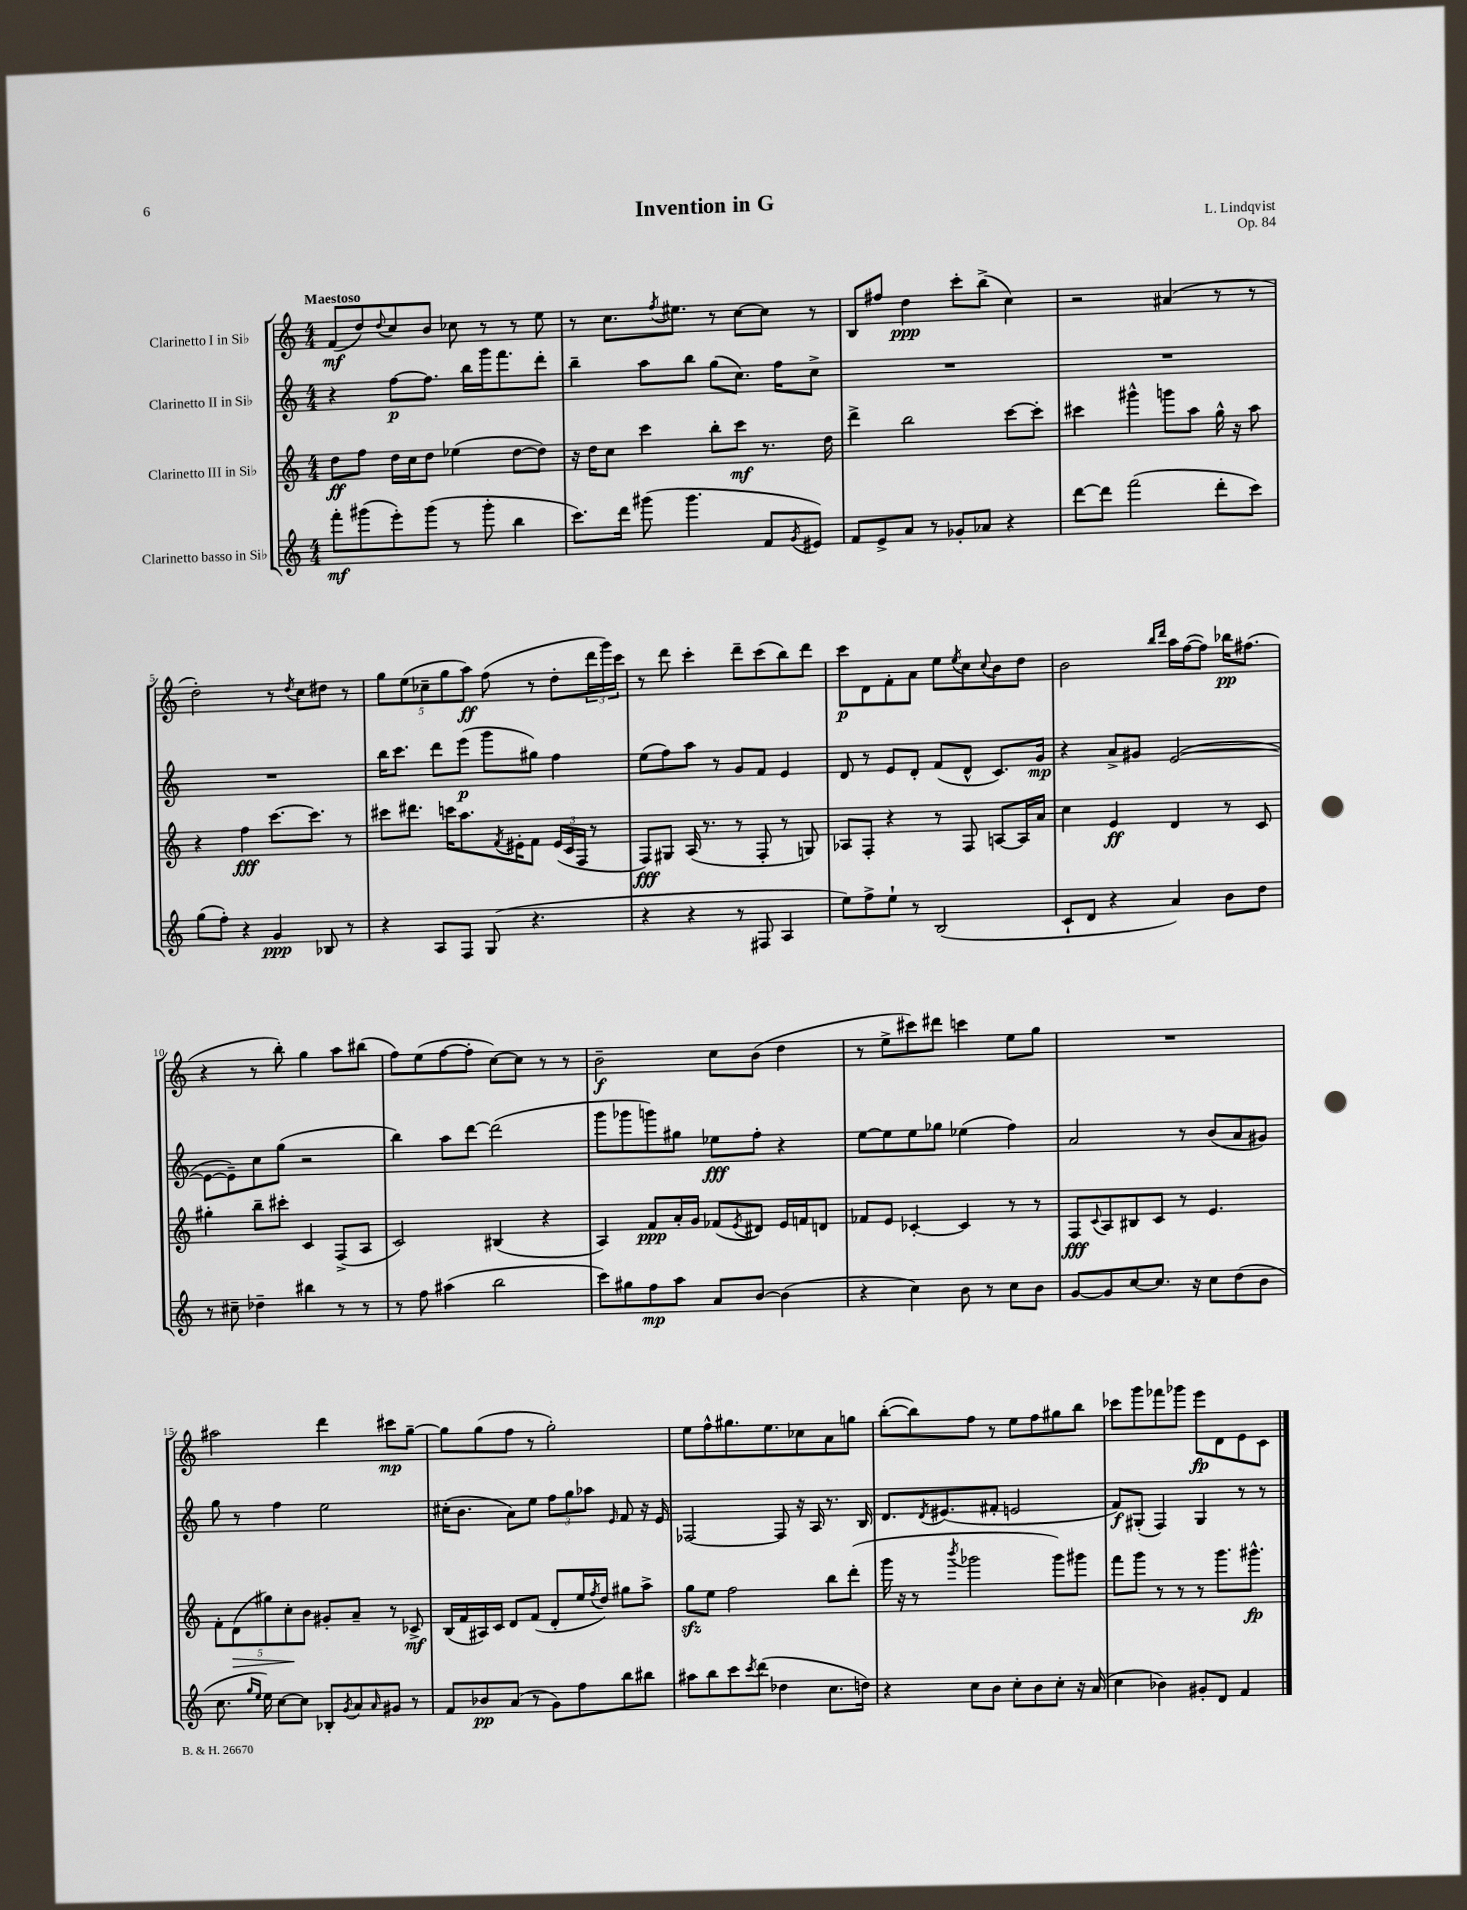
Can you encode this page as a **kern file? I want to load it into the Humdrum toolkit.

**kern	**kern	**kern	**kern
*staff4	*staff3	*staff2	*staff1
*clefG2	*clefG2	*clefG2	*clefG2
*k[]	*k[]	*k[]	*k[]
*M4/4	*M4/4	*M4/4	*M4/4
8fff'	8dd	4r	(8f
(8ggg#	8ff	.	8dd)
.	.	.	8qqdd
8eee')	16dd	[8ff	8cc
.	16cc	.	.
(8ggg#	8dd	8.ff]	8b
8r	(4ee-	.	8cc-
.	.	16bb	.
8ggg#'	.	16ggg	8r
.	.	8.fff	.
4bb	[8dd	.	8r
.	8dd])	8ddd'	8ee
=	=	=	=
8.ccc)	16r	4bb~	8r
.	16dd	.	.
.	8cc	.	8.cc
16ddd	.	.	.
(8ggg#	4ccc	8aa	.
.	.	.	8qff
.	.	.	8.ee#
4.ggg#	.	8bb	.
.	8bb'	(8gg	8r
.	8ccc	8.cc)	[8cc
8f	8.r	.	8cc]
.	.	16ff	.
8qg	.	.	.
8e#)	.	8cc^	8r
.	16dd	.	.
=	=	=	=
8f	4ddd^	1r	8B
8e^	.	.	8ff#
8a	2bb	.	4dd
8r	.	.	.
8g-'	.	.	8ccc'
8a-	.	.	(8bb^
4r	[8ccc	.	4cc)
.	8ccc']	.	.
=	=	=	=
[8ddd	4ccc#	1r	2r
8ddd]	.	.	.
(2fff	4ggg#^^	.	.
.	8ggg	.	(4a#
.	8aa	.	.
8ddd'	16gg^^	.	8r
.	16r	.	.
8ccc)	8aa	.	8r
=	=	=	=
(8gg	4r	1r	2dd')
8ff')	.	.	.
4r	4ff	.	.
4g	[8.ccc	.	8r
.	.	.	8qdd
.	.	.	8cc
.	8.ccc]	.	.
8B-	.	.	8dd#
8r	8r	.	8r
=	=	=	=
4r	8ccc#	16bb	10gg
.	.	8.ccc	.
.	.	.	(10ee
.	8.ddd#	.	.
.	.	.	10cc-~
8A	.	8ddd	.
.	.	.	10gg
.	16ccc	.	.
8F	8.aa	(8eee	.
.	.	.	10aa)
(8G	.	8ggg	(8ff
.	8qf	.	.
.	16e#'	.	.
4.r	8f	8gg#)	8r
.	(24e#	4ff	8dd'
.	24c	.	.
.	24F	.	.
.	8r	.	24ddd
.	.	.	24ggg)
.	.	.	24ccc
=	=	=	=
4r	8F)	(8ee	8r
.	8G#	8ff)	8ddd
4r	(16A	8aa	4ccc'
.	8.r	.	.
.	.	8r	.
8r	8r	8g	8ddd~
8F#	8F'	8f	(8ccc
4A	8r	4e	8bb)
.	8G)	.	8ddd
=	=	=	=
8ee)	8A-	8d	8ccc
8ff^	8F'	8r	8d
8ee`	4r	8e	8f'
8r	.	8d'	8a
(2B	8r	(8f	8ee
.	.	.	8qee
.	8F	8d^^	8cc
.	.	.	8qqcc
.	[8A	8.c)	8b
.	16A]	.	8dd
.	16a	16g	.
=	=	=	=
8c`	4cc	4r	2b
8d	.	.	.
4r	4e	8a^	.
.	.	8g#	.
.	.	.	16qqbb
.	.	.	16qqddd
4a)	4d	([2e	16aa
.	.	.	([16ff
.	.	.	8ff])
8b	8r	.	16bb-
.	.	.	(8.ff#
8dd	8c	.	.
=	=	=	=
8r	4gg#'	8e_	4r
8cc#~	.	8e~])	.
4dd-~	8bb~	8cc	8r
.	8ccc#'	(8gg	8bb')
4bb#	4c	2r	4gg
8r	(8F^	.	8aa
8r	8A	.	(8bb#
=	=	=	=
8r	2c)	4bb)	8ff)
8ff	.	.	(8ee
(4aa#	.	8aa	[8ff
.	.	[8ddd	8ff']
2bb	(4B#	(2ddd]	[8cc)
.	.	.	8cc]
.	4r	.	8r
.	.	.	8r
=	=	=	=
8ccc)	4A)	8ggg	2b~
8gg#	.	8ggg-	.
8ff	8f	8ggg)	.
8aa	16a'	8gg#	.
.	16g	.	.
8a	(8f-	8ee-	8cc
.	8qe	.	.
[8b	8d#)	8ff'	(8b
(4b]	16e	4r	4dd
.	16f	.	.
.	8d	.	.
=	=	=	=
4r	8f-	[8ee	8r
.	8e	8ee]	8ee^
4cc)	[4c-'	8ee	8ccc#)
.	.	8gg-	8ddd#
8b	4c-]	(4ee-	4ccc
8r	.	.	.
8cc	8r	4ff)	8ee
8b	8r	.	8gg
=	=	=	=
[8g	8F	2a	1r
.	8qqc	.	.
8g]	8A	.	.
[8cc	8B#	.	.
8.cc]	8c	.	.
.	8r	8r	.
16r	.	.	.
8cc	4.e	(8b	.
(8dd	.	8a	.
8b	.	8g#)	.
=	=	=	=
8.cc	10f'	8gg	2aa#
.	(10d	.	.
.	.	8r	.
16qqgg	.	.	.
16qqee	.	.	.
16ee)	.	.	.
.	10gg#)	.	.
[8cc	.	4ff	.
.	10cc'	.	.
8cc]	.	.	.
.	10b	.	.
8B-'	8g#'	2ee	4ddd
8qg	.	.	.
8a	8a~	.	.
16qqa	.	.	.
8g#	8r	.	8ccc#
8r	8c-^	.	[8gg~
=	=	=	=
8f	(16B	(16cc#'	8gg]
.	16f	8.b	.
8b-	16A#)	.	(8gg
.	16c	.	.
(8a	8d	8a)	8ff
8r	(8f	8ee	8r
8g)	8d'	12ff	2gg')
.	.	12gg	.
8ff	16ee	.	.
.	.	12aa-	.
.	8qff	.	.
.	16dd)	.	.
.	.	16qqe	.
8bb	8gg#	8f	.
8bb#	8aa^	16r	.
.	.	16e	.
=	=	=	=
8aa#	8gg	[2F-	8ee
8bb	8ee	.	8ff^^
8ccc	2ff	.	8.gg#
8qccc	.	.	.
(8ddd	.	.	.
.	.	.	8.ee
4dd-	.	8F-]	.
.	.	16r	8cc-
.	.	16A	.
8.cc	8bb	8.r	8a
.	(8ddd'	.	8gg
16dd)	.	16B	.
=	=	=	=
4r	16ggg	8.d	([8bb'
.	16r	.	.
.	8r	.	8bb])
.	.	8qd	.
.	.	(8.e#	.
.	8qbbb	.	.
8cc	2ggg-	.	8ff
8b	.	8f#'	8r
8cc'	.	2e	8ee
8b	.	.	8ff
8cc'	8ggg-)	.	8gg#
16r	8ggg#	.	8bb
(16a	.	.	.
=	=	=	=
4cc	8fff	8f)	8ccc-
.	8ggg	(8G#'	8ggg
4b-)	8r	4F)	8fff-
.	8r	.	8ggg-
8g#'	8r	4G#	8eee
8d	8.ggg	.	8d
4f	.	8r	8e
.	8.ggg#^^	.	.
.	.	8r	8c
==	==	==	==
*-	*-	*-	*-
